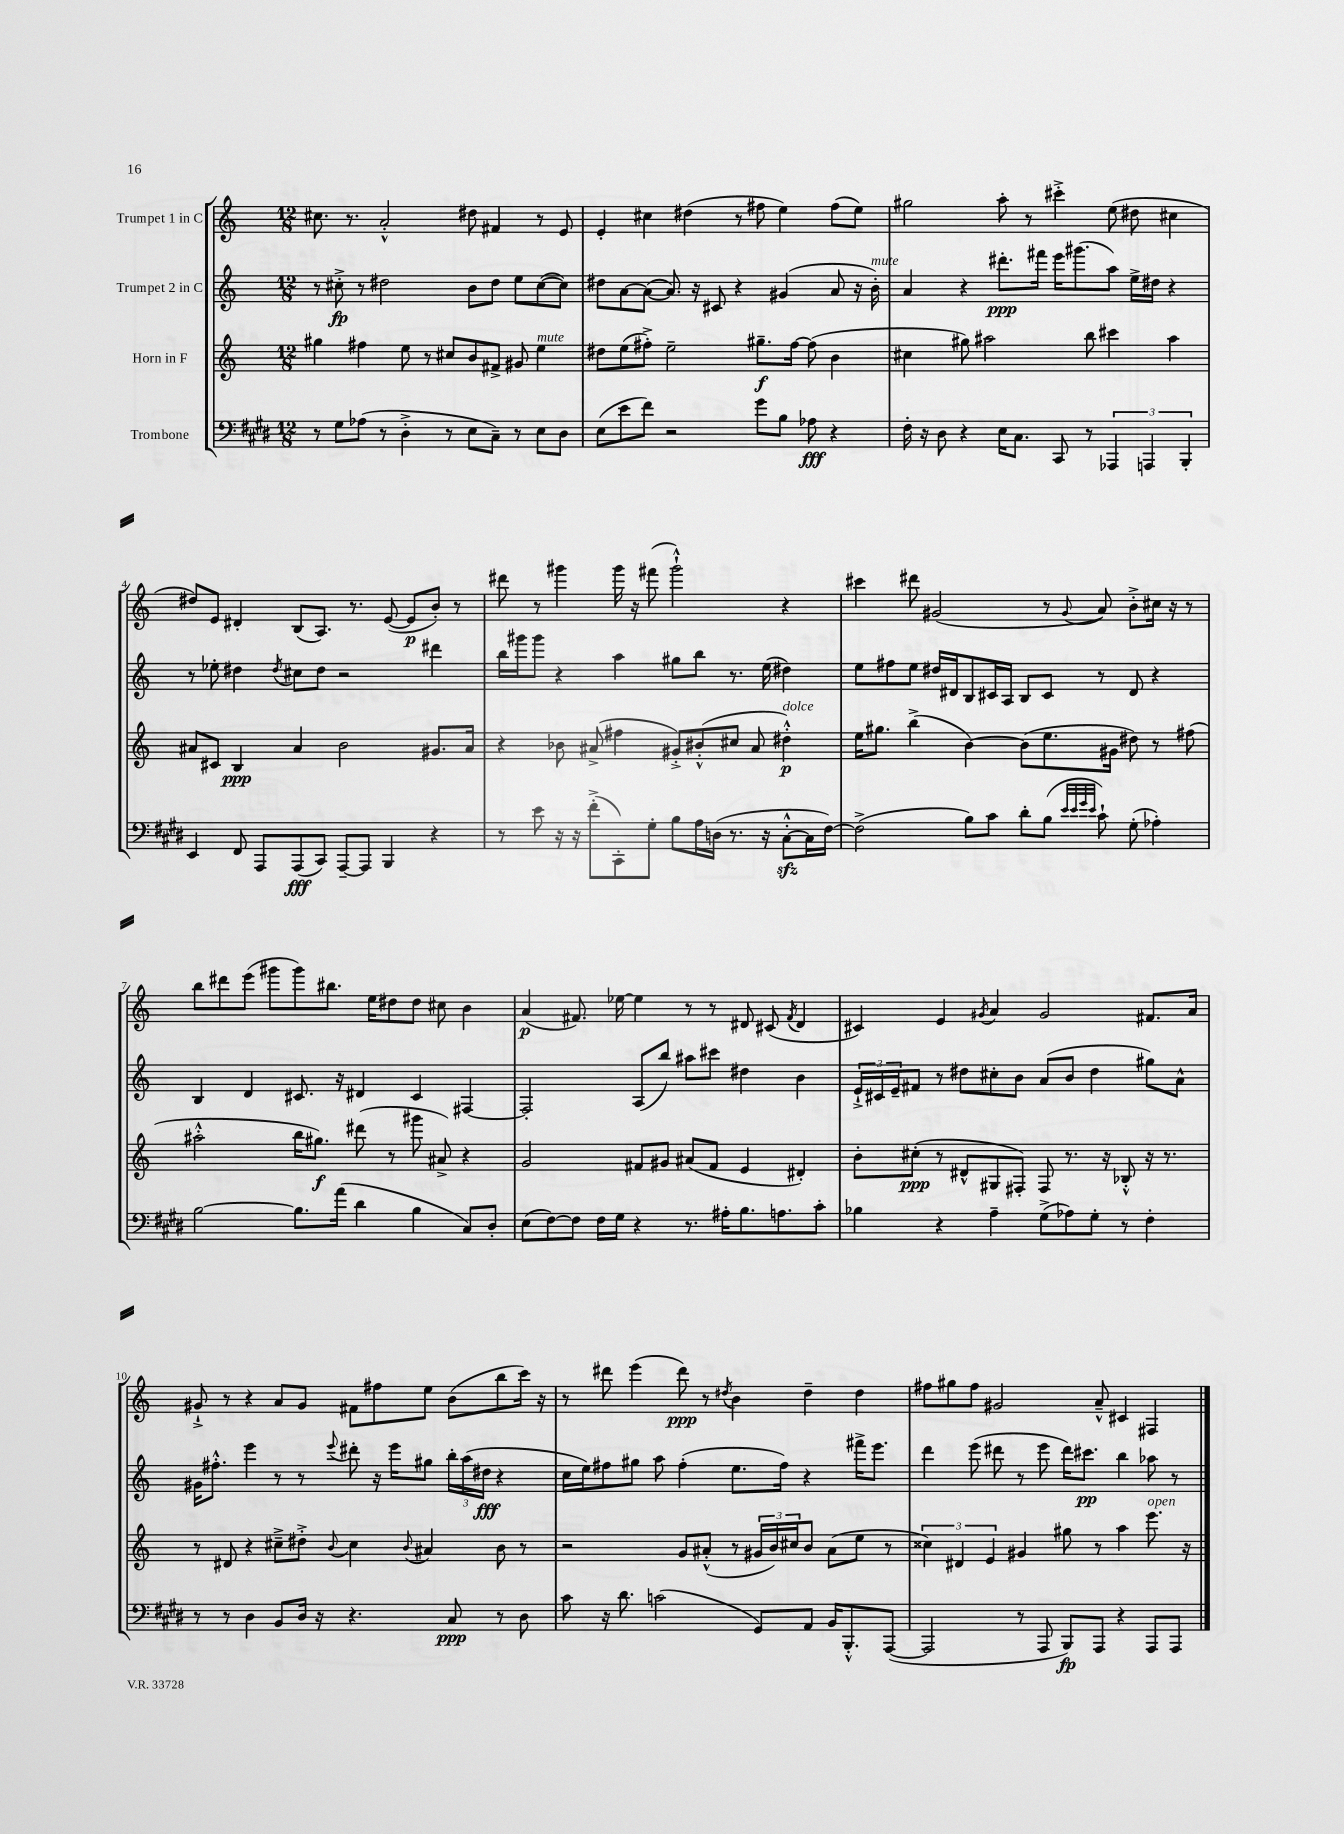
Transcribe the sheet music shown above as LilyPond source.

<<
\new StaffGroup <<
\new Staff = "s0" \with { instrumentName = "Trumpet 1 in C" } {
    \clef treble \key c \major \numericTimeSignature \time 12/8
    cis''8. r8. a'2-.-^ dis''8 fis'4 r8 e'8 |
    e'4-. cis''4 dis''4( r8 fis''8 e''4) fis''8( e''8) |
    gis''2 a''8-. r8 cis'''4-.-> e''8( dis''8 cis''4 |
    dis''8) e'8 dis'4-. b8( a8.) r8. e'8~( e'8\p b'8-.) r8 |
    dis'''8 r8 gis'''4 gis'''16 r16 fis'''8( gis'''2-!-^) r4 |
    cis'''4 dis'''8 gis'2( r8 \appoggiatura { gis'8 } a'8) b'8-.-> cis''16 r16 r8 |
    b''8 dis'''8 e'''8( gis'''8 gis'''8) bis''8. e''16 dis''8 dis''8 cis''8 b'4 |
    a'4\p( fis'8.) ees''16~ ees''4 r8 r8 dis'8 cis'8( \acciaccatura { fis'8 } dis'4 |
    cis'4) e'4 \acciaccatura { gis'8 } a'4 gis'2 fis'8. a'16 |
    gis'8-!-> r8 r4 a'8 gis'8 fis'8 fis''8 e''8 b'8( b''8 c'''16) r16 |
    r8 dis'''8 e'''4( dis'''8\ppp) r8 \acciaccatura { dis''8 } b'4 dis''4-- dis''4 |
    fis''8 gis''8 fis''8 gis'2 a'8---^ cis'4 fis4 \bar "|." |
}
\new Staff = "s1" \with { instrumentName = "Trumpet 2 in C" } {
    \clef treble \key c \major \numericTimeSignature \time 12/8
    r8 cis''8-.->\fp r8 dis''2 b'8 dis''8 e''8 cis''8~( cis''8) |
    dis''8 a'8~ a'8~( a'8.) r16 cis'8 r4 gis'4( a'8 r16 b'16-.^\markup { \italic "mute" }) |
    a'4 r4 dis'''8.-.\ppp fis'''16 e'''16 gis'''8.( a''8) e''16-> dis''16 r4 |
    r8 ees''8-. dis''4 \acciaccatura { dis''8 } cis''8 dis''8 r2 dis'''4 |
    b''16 gis'''16 gis'''8 r4 a''4 gis''8 b''8 r8. e''16( dis''4) |
    e''8 fis''8 e''8 dis''16 dis'16 b8 cis'16 a16 b8 cis'8 r8 dis'8 r4 |
    b4 d'4 cis'8. r16 dis'4 cis'4 fis4~ |
    fis2-. a8( b''8) ais''8 cis'''8 dis''4 b'4 |
    \tuplet 3/2 { e'16-!-> cis'16 e'16-- } fis'8 r8 dis''8 cis''8-. b'8 a'8( b'8 dis''4 gis''8) a'8-^ |
    gis'16 fis''8.-.-^ e'''4 r8 r8 \appoggiatura { e'''8 } dis'''8-. r16 e'''16 gis''8 \tuplet 3/2 { b''16-. a''16( dis''16\fff } r4 |
    c''16 e''16) fis''8 gis''8 a''8 fis''4-.( e''8. fis''16) r4 fis'''16-> e'''8. |
    d'''4 e'''8( dis'''8 r8 e'''8 dis'''16) cis'''8.\pp b''4 aes''8 r8 \bar "|." |
}
\new Staff = "s2" \with { instrumentName = "Horn in F" } {
    \clef treble \key c \major \numericTimeSignature \time 12/8
    gis''4 fis''4 e''8 r8 cis''8 b'8 fis'8-> gis'8 e''4^\markup { \italic "mute" } |
    dis''8 e''8( fis''8-.->) e''2-- gis''8.--\f fis''16~ fis''8( b'4 |
    cis''4 gis''8) ais''2 b''8 cis'''4 ais''4 |
    ais'8 cis'8 b4\ppp ais'4 b'2 gis'8. ais'16 |
    r4 bes'8 ais'8->( fis''4 gis'8-.->) bis'8-.-^( cis''8 ais'8 dis''4-.-^\p^\markup { \italic "dolce" }) |
    e''16 gis''8. b''4->( b'4~) b'8( e''8. gis'16 dis''8) r8 fis''8( |
    ais''2-.-^ b''16 gis''8.\f) dis'''8( r8 gis'''8 ais'8->) r4 |
    g'2 fis'8 gis'8 ais'8( fis'8 e'4 dis'4-.) |
    b'8-. cis''8-.\ppp( r8 dis'8-^ gis8 fis8-.) fis8 r8. r16 bes8-.-^ r16 r8. |
    r8 dis'8 r4 cis''8---> dis''8-.-> \appoggiatura { b'8 } cis''4 \appoggiatura { b'8 } ais'4 b'8 r8 |
    r2 g'8 ais'8-.-^( r8 \tuplet 3/2 { gis'16 b'16) cis''16 } b'8 ais'8( e''8 r8 |
    \tuplet 3/2 { cisis''4) dis'4 e'4 } gis'4 gis''8 r8 a''4 e'''8.^\markup { \italic "open" } r16 \bar "|." |
}
\new Staff = "s3" \with { instrumentName = "Trombone" } {
    \clef bass \key e \major \numericTimeSignature \time 12/8
    r8 gis8 aes8( r8 dis4-.-> r8 e8 cis8--) r8 e8 dis8 |
    e8( e'8 fis'8) r2 gis'8 b8 aes8\fff r4 |
    fis16-. r16 dis8 r4 e16 cis8. cis,8 r8 \tuplet 3/2 { aes,,4 a,,4 b,,4-. } |
    e,4 fis,8 a,,8 a,,8\fff( cis,8) a,,8~-- a,,8 b,,4 r4 |
    r8 e'8 r16 r16 fis'8-.->( cis,8-.) gis8-. b8 a16 d16( r8. r16 cis8~-.-^\sfz cis16 fis16~) |
    fis2->( b8) cis'8 dis'8-. b8( \grace { e'32 e'32 gis'32 e'32 } cis'8-!) gis8-.( aes4-.) |
    b2~ b8. a'16( dis'4 b4 cis8) dis8-. |
    e8( fis8~) fis8 fis16 gis16 r4 r8. ais16-. b8. a8. cis'8-. |
    bes4 r4 a4-- gis8->( aes8) gis8-. r8 fis4-. |
    r8 r8 dis4 b,8 dis16 r16 r4. cis8\ppp r8 dis8 |
    cis'8 r16 dis'8. c'2( gis,8) a,8 b,16 b,,8.-.-^ a,,8~( |
    a,,2 r8 a,,8 b,,8\fp) a,,8 r4 a,,8 a,,8 \bar "|." |
}
>>
>>
